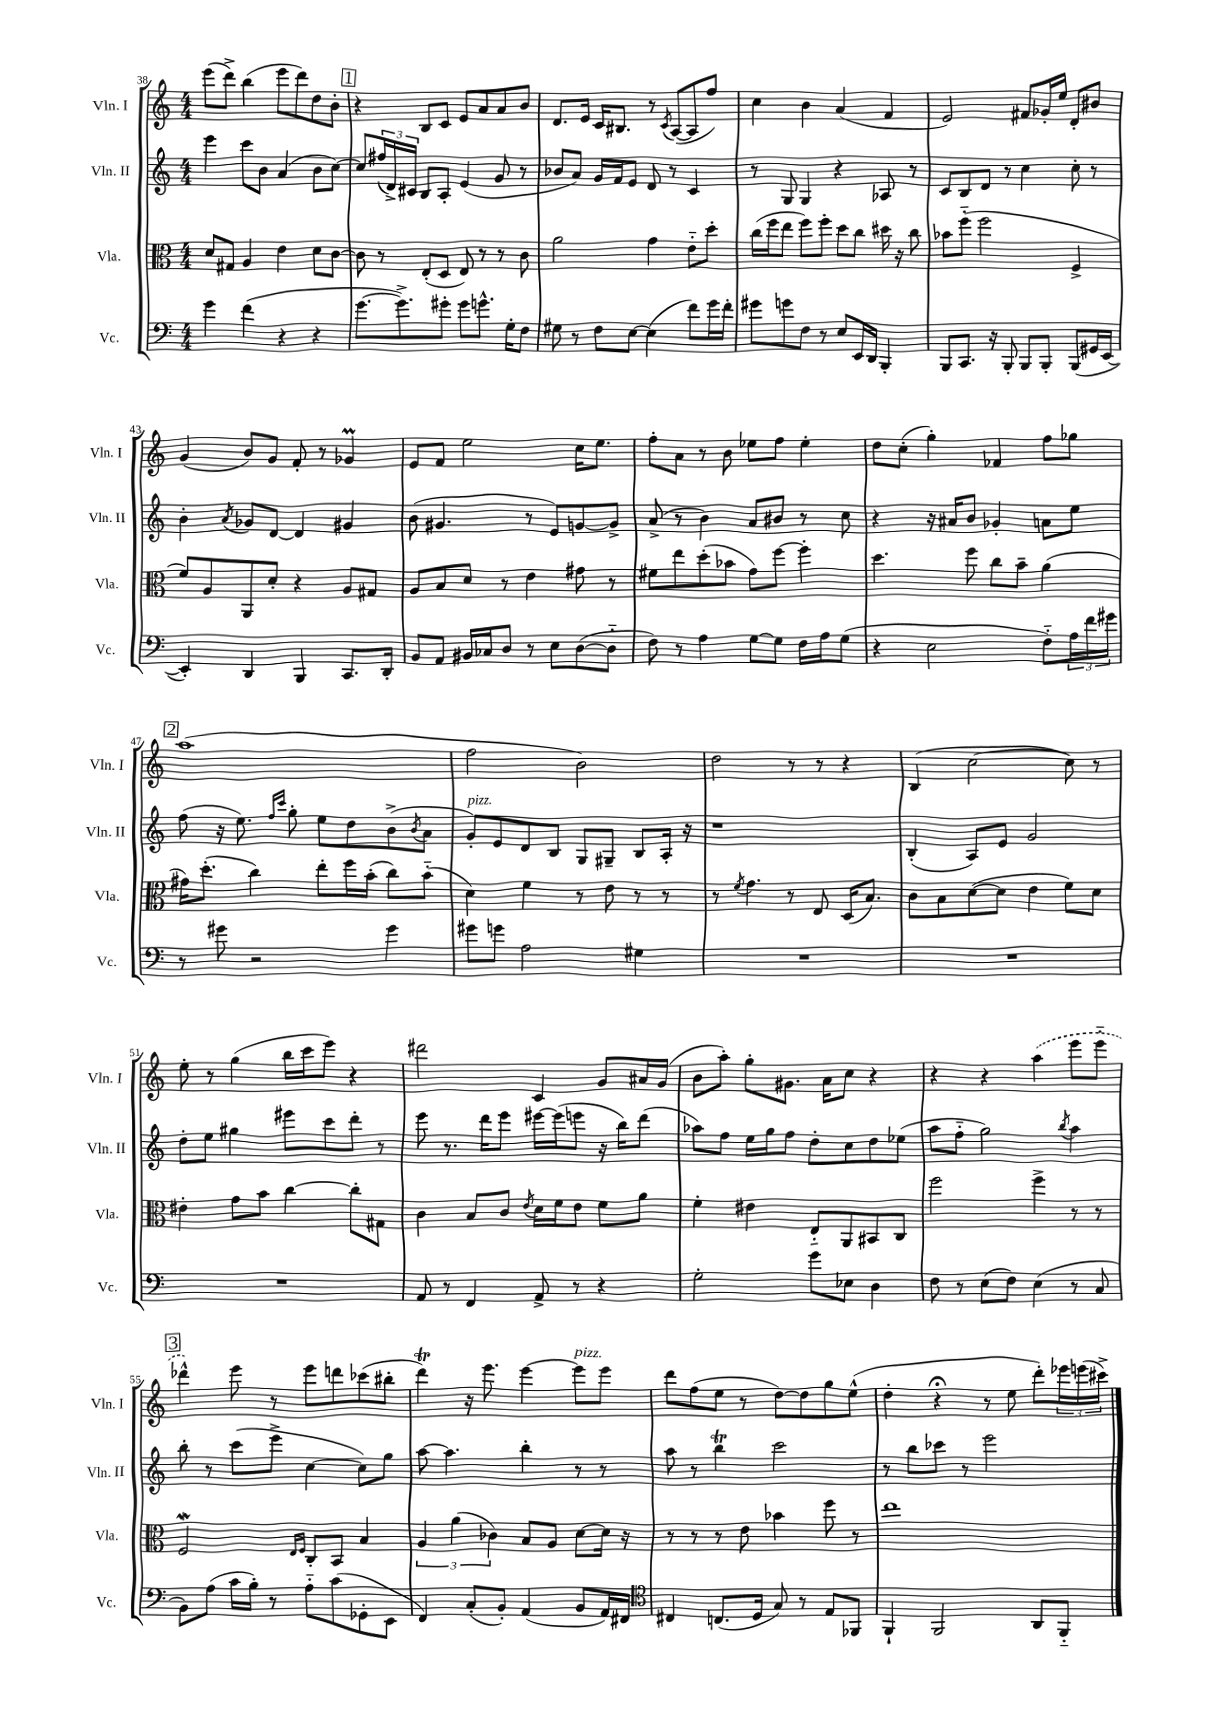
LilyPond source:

<<
\new StaffGroup <<
\new Staff = "s0" \with { instrumentName = "Vln. I" shortInstrumentName = "Vln. I" } {
    \clef treble \key c \major \numericTimeSignature \time 4/4
    e'''8( d'''8->) b''4( e'''8 d'''8) d''8 b'8-. |
    \mark \markup { \box "1" } r4 b8 c'8 e'8 a'8 a'8 b'8 |
    d'8. e'16 c'16 bis8. r8 \acciaccatura { c'8 } a8~( a8 f''8) |
    c''4 b'4 a'4( f'4 |
    e'2) fis'8 ges'16-. e''16 d'8-. bis'8 |
    g'4( b'8) g'8 f'8-. r8 ges'4\prall |
    e'8 f'8 e''2 c''16 e''8. |
    f''8-. a'8 r8 b'8 ees''8 f''8 ees''4-. |
    d''8 c''8-.( g''4-.) fes'4 f''8 ges''8 |
    \mark \markup { \box "2" } a''1( |
    f''2 b'2) |
    d''2 r8 r8 r4 |
    b4( c''2~ c''8) r8 |
    e''8-. r8 g''4( b''16 c'''16 e'''8) r4 |
    dis'''2 c'4 g'8 ais'16 g'16( |
    b'8 a''8-.) g''8-. gis'8. a'16 c''8 r4 |
    r4 r4 \once \slurDashed a''4( e'''8 e'''8-_ |
    \mark \markup { \box "3" } des'''4-^) e'''8 r8 e'''8 d'''8 ces'''8( bis''8-. |
    d'''4\trill) r16 e'''8. e'''4~ e'''8^\markup { \italic "pizz." } e'''8 |
    d'''8 f''8( e''8 r8 d''8~) d''8 g''8 e''8-^( |
    d''4-. r4\fermata r8 e''8 d'''8-.) \tuplet 3/2 { ees'''16 e'''16( cis'''16->) } \bar "|." |
}
\new Staff = "s1" \with { instrumentName = "Vln. II" shortInstrumentName = "Vln. II" } {
    \clef treble \key c \major \numericTimeSignature \time 4/4
    e'''4 c'''8 b'8 a'4( b'8 c''8~) |
    \mark \markup { \box "1" } c''8 \tuplet 3/2 { fis''16( d'16->) cis'16 } b8 a8-. e'4( g'8 r8 |
    bes'8 a'8) g'16 f'16 e'8 d'8 r8 c'4 |
    r8 g8 g4 r4 aes8 r8 |
    c'8 b8 d'8 r8 c''4 c''8-. r8 |
    b'4-. \acciaccatura { a'8 } ges'8 d'8~ d'4 gis'4 |
    b'8( gis'4. r8 e'8) g'8~ g'8-> |
    a'8->( r8 b'4) a'8 bis'8 r8 c''8 |
    r4 r16 ais'16 b'8 ges'4-. a'8 e''8 |
    \mark \markup { \box "2" } f''8( r16 e''8.) \grace { f''16 c'''16 } g''8-. e''8 d''8 b'8->( \acciaccatura { b'8 } a'8 |
    g'8-.^\markup { \italic "pizz." }) e'8 d'8 b8 g8 gis8-- b8 a16-. r16 |
    r1 |
    b4-.( a8) e'8 g'2 |
    d''8-. e''8 gis''4 eis'''8 c'''8 d'''8-. r8 |
    e'''8 r8. d'''16 e'''8 eis'''16~ eis'''16( e'''8 r16 b''16) d'''8( |
    aes''8) f''8 e''16 g''16 f''8 d''8-. c''8 d''8 ees''8( |
    a''8 f''8-_ g''2) \acciaccatura { b''8 } a''4 |
    \mark \markup { \box "3" } b''8-. r8 c'''8( e'''8-> c''4~ c''8) g''8 |
    a''8~ a''4. b''4-. r8 r8 |
    a''8 r8 b''4\trill c'''2 |
    r8 b''8 ces'''8 r8 e'''2 \bar "|." |
}
\new Staff = "s2" \with { instrumentName = "Vla." shortInstrumentName = "Vla." } {
    \clef alto \key c \major \numericTimeSignature \time 4/4
    d'8 gis8 a4 e'4 d'8 c'8~ |
    \mark \markup { \box "1" } c'8 r8 e8-.( d8 e8) r8 r8 c'8 |
    a'2 g'4 e'8-_ d''8-. |
    c''16( f''16 e''8 f''8) f''8-. d''8 c''8 dis''16 r16 c''8 |
    bes'8 f''8-_( f''2 f4-> |
    f'8) a8 a,8 d'8-. r4 a8 gis8 |
    a8 b8 d'8 r8 e'4 gis'8 r8 |
    fis'8 e''8 d''8-.( bes'8 g'8) f''8~ f''4-. |
    d''4. f''8 c''8 b'8-- a'4( |
    \mark \markup { \box "2" } gis'16) d''8.-.( c''4) e''8-. f''16 b'16-.( c''8) b'8-_( |
    d'4) f'4 r8 e'8 r8 r8 |
    r8 \acciaccatura { f'8 } g'4. r8 e8 d16( b8.) |
    c'8 b8 d'8~( d'8 e'4 f'8) d'8 |
    eis'4-. g'8 b'8 c''4~ c''8-. gis8 |
    c'4 b8 c'8 \acciaccatura { e'8 } d'16 f'16 e'8 f'8 a'8 |
    f'4-. eis'4 e8-_ a,8 bis,8 c8 |
    f''2 f''4-> r8 r8 |
    \mark \markup { \box "3" } f2\mordent \grace { e16 f16 } c8-. b,8 b4 |
    \tuplet 3/2 { a4 a'4( ces'4) } b8 a8 d'8~ d'16 r16 |
    r8 r8 r8 e'8 bes'4 f''8 r8 |
    e''1 \bar "|." |
}
\new Staff = "s3" \with { instrumentName = "Vc." shortInstrumentName = "Vc." } {
    \clef bass \key c \major \numericTimeSignature \time 4/4
    g'4 f'4( r4 r4 |
    \mark \markup { \box "1" } g'8.~ g'8.->) gis'8-. gis'8 g'8.-^ g16-. f8 |
    gis8 r8 f8 e8~ e4( f'8) g'16 f'16-. |
    gis'8 g'8 f8 r8 e8 e,16 d,16 b,,4-. |
    b,,8 c,8. r16 b,,8-. b,,8 b,,8-. b,,8( gis,16 e,16~ |
    e,4-.) d,4 b,,4 c,8. d,16-. |
    b,8 a,8 bis,16 ces16 d8 r8 e8 d8~( d8-_ |
    f8) r8 a4 g8~ g8 f16 a16 g8( |
    r4 e2 f8-_) \tuplet 3/2 { a16 f'16 gis'16 } |
    \mark \markup { \box "2" } r8 gis'8 r2 gis'4 |
    gis'8 g'8 a2 gis4 |
    R1 |
    R1 |
    R1 |
    a,8 r8 f,4 a,8-> r8 r4 |
    g2-. g'8 ees8 d4 |
    f8 r8 e8( f8) e4( r8 c8 |
    \mark \markup { \box "3" } b,8) a8( c'16 b16-.) r8 a8-_ c'8( ges,8-. e,8 |
    f,4) c8-.( b,8-.) a,4( b,8 a,16) fis,16 |
    \clef tenor cis4 c8.( d16 g8) r8 e8 fes,8 |
    f,4-! f,2 a,8 f,8-_ \bar "|." |
}
>>
>>
\layout { \context { \Score currentBarNumber = #38 } }
